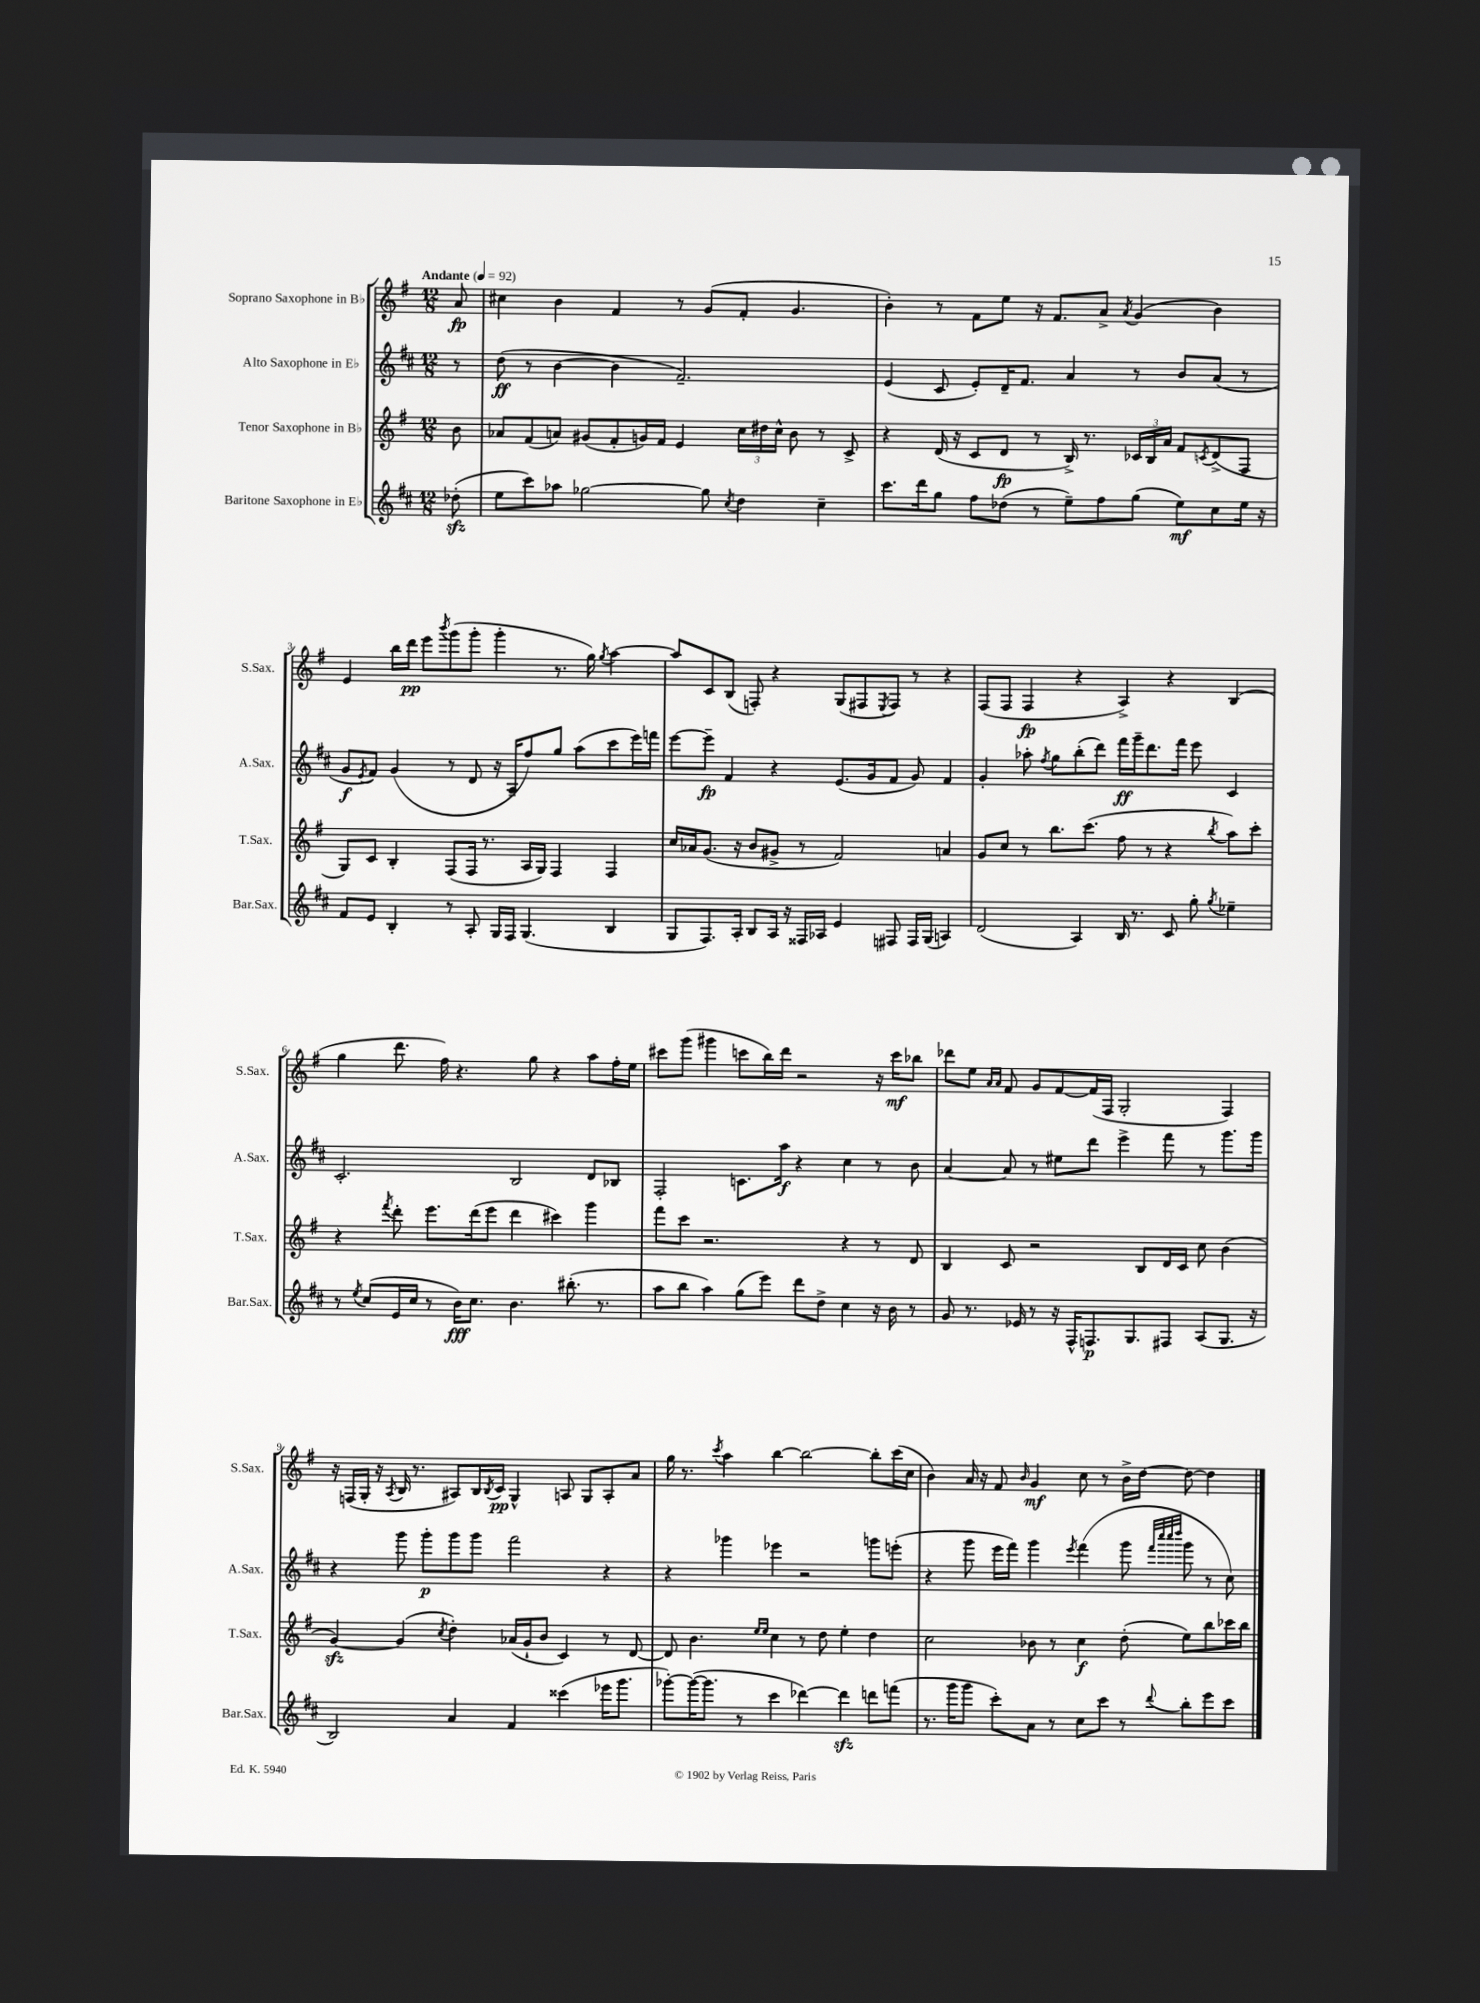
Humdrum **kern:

**kern	**kern	**kern	**kern
*staff4	*staff3	*staff2	*staff1
*clefG2	*clefG2	*clefG2	*clefG2
*k[f#c#]	*k[f#]	*k[f#c#]	*k[f#]
*M12/8	*M12/8	*M12/8	*M12/8
*MM92	*MM92	*MM92	*MM92
(8dd-'\	8b\	8r	8a/
=	=	=	=
8ee\L	8a-/L	(8dd\	4cc#\
8ccc#\)	(8f#/	8r	.
8aa-\J	8a/J)	[4b\	4b\
[2gg-\	(8g#/L	.	.
.	8f#'/	4b\]	4f#/
.	16g/L)	.	.
.	16f#/JJ	.	.
.	4e/	2.f#~/)	8r
8gg-\]	.	.	(8g/L
8qcc#/	.	.	.
4dd\	24cc\LL	.	8f#'/J
.	24dd#\	.	.
.	24cc^^\JJ	.	.
.	8b\	.	4.g/
4cc#~\	8r	.	.
.	8c^/	.	.
=	=	=	=
8.ccc#\L	4r	(4e/	4b'\)
16ddd\k	.	.	.
8gg\J	(16d/	8c#/	8r
.	16r	.	.
8ff#\L	8c/L	8e'/L)	8f#\L
(8dd-\J	8d/J	16d~/K	8ee\J
.	.	8.f#/J	.
8r	8r	.	16r
.	.	.	8.f#/L
8ee~\L)	16B^/)	4a/	.
.	8.r	.	.
8ff#\	.	.	8a^/J
.	.	.	8qa/
(8gg\J	24c-/LL	8r	(4g/
.	24B/	.	.
.	24a/JJ	.	.
8ee\L)	8f#/L	8b/L	.
.	8qc/	.	.
8cc#\	(8d^/	(8a/J	4b\)
16ee\Jk	8F#/J	8r	.
16r	.	.	.
=	=	=	=
8f#/L	8G/L)	8g/L	4e/
.	.	8qe/	.
8e/J	8c/J	8f#/J)	.
4B'/	4B'/	(4g/	16bb\LL
.	.	.	16ddd\JJ
.	.	.	8eee\L
.	.	.	8qbbb/
8r	(8F#/L	8r	(8ggg\
8A'/	16F#/Jk	8d/	8ggg'\J
.	8.r	.	.
16G/LL	.	16r	4ggg'\
16F#/JJ	.	16A~/LK	.
(4.G/	16A/LL	8ff#/)	.
.	16G/JJ)	.	.
.	4F#/	8gg/J	8.r
.	.	(8aa\L	.
.	.	.	16gg\)
.	.	.	8qgg/
4B/	4F#/	8ccc#\	[4aa\
.	.	16eee\L)	.
.	.	16fff\JJ	.
=	=	=	=
8G/L	16cc/LL	[8eee\L	8aa/]L
.	16a-/J	.	.
8.F#/)	(8.g/J	8eee~\]J	8c/
.	.	4f#/	(8B/J
16A'/Jk	16r	.	.
8B/L	8b/L	.	8F'/)
16A/Jk	8g#^/J	4r	4r
16r	.	.	.
16F##/LL	8r	.	.
16A-/JJ	.	.	.
4e/	2f#/)	(8.e/L	(8G/L
.	.	.	8F#/
.	.	16g/k	.
.	.	.	8qE/
8F#/	.	8f#/J	8F#/J)
16F#/LL	.	8g/)	8r
(16G/JJ	.	.	.
4A/)	4a/	4f#/	4r
=	=	=	=
(2d/	8g/L	4g'/	(8F#/L
.	8cc/J	.	8F#/J
.	8r	8aa-'\	4F#/
.	.	8qff#/	.
.	8.bb\L	8gg\L	.
4A/)	.	(8bb'\	4r
.	(8.ccc\J	.	.
.	.	8ddd\J)	.
16B/	8ff#\	16fff#\LL	4A^/)
8.r	.	16ggg~\J	.
.	8r	8.ddd\	.
8c#/	4r	.	4r
.	.	16fff#\Jk	.
8gg'\	.	8eee\	.
8qgg/	8qbb/	.	.
4ee-~\	8aa\L)	4c#/	(4B/
.	8ccc'\J	.	.
=	=	=	=
8r	4r	2.c#'/	4gg\
8qee/	.	.	.
(8cc#/L	.	.	.
.	8qfff#/	.	.
16e/L	8ddd'\	.	8.ddd\
16cc#/JJ	.	.	.
8r	8.eee\L	.	.
.	.	.	16ff#\)
16b\LK)	.	.	4.r
8.cc#\J	(16ddd\k	.	.
.	8eee\J	.	.
4.b\	4ddd\	2B/	.
.	.	.	8gg\
.	4ccc#\)	.	4r
(8.bb#'\	.	.	.
.	4ggg\	8d/L	8aa\L
8.r	.	.	.
.	.	8B-/J	16ff#'\L
.	.	.	16ee\JJ
=	=	=	=
8aa\L	8fff#\L	2F#'/	8ccc#\L
8bb\J	8ccc\J	.	(8ggg\J
4aa\)	2.r	.	4ggg#\
(8gg\L	.	8.c\L	8ccc\L
8eee\J)	.	.	16bb\L)
.	.	16aa\Jk	16ddd\JJ
8ddd\L	.	4r	2r
8dd^\J	.	.	.
4cc#\	4r	4cc#\	.
16r	8r	8r	16r
16b\	.	.	16ccc\LK
8r	8d/	8b\	8bb-\J
=	=	=	=
8g/	4B/	[4a/	8ddd-\L
8.r	.	.	8ee\J
.	.	.	16qqa/LL
.	.	.	16qqa/JJ
.	8c/	8a/]	8f#/
16e-/	.	.	.
8r	2r	8r	8g/L
16r	.	8ee#\L	[8f#/
16F#^^/LK	.	.	.
8.F/	.	8ddd\J	(16f#/]L
.	.	.	16F#/JJ
.	.	4eee^\	2G'/
8.G/	.	.	.
.	8B/L	.	.
8F#/J	16d/L	8fff#\	.
.	16c/JJ	.	.
(8A/L	8cc\	8r	.
8.G/J	(4b\	8.ggg\L	4F#/)
16r	.	16ggg\Jk	.
=	=	=	=
2B/)	[4g/)	4r	16r
.	.	.	(16F/LL
.	.	.	16G'/JJ
.	.	.	16r
.	.	.	8qA/
.	(4g/]	8ggg\	16B/
.	.	.	8.r
.	.	8ggg'\L	.
.	8qcc/	.	.
4a/	4dd'\)	8ggg\	8A#/L)
.	.	8ggg\J	16B/L
.	.	.	8qB/
.	.	.	16c/JJ
4f#/	(16a-/LL	2fff#\	4G^^/
.	16g`/J	.	.
.	8b/J	.	.
(4ccc##\	4c/)	.	8A/
.	.	.	8G/L
16eee-\LK	8r	4r	8A'/
8.ggg\J	.	.	.
.	[8d/	.	8a/J
=	=	=	=
[8ggg-'\L)	8d/]	4r	16gg\
.	.	.	8.r
(16ggg-\_K	4.b\	.	.
8.ggg-\]J	.	.	.
.	.	.	8qccc/
.	.	4ggg-\	4aa\
8r	.	.	.
.	16qqee/LL	.	.
.	16qqee/JJ	.	.
4ccc#\	4cc\	4eee-\	[4bb\
[4ddd-\)	8r	2r	2bb\_
.	8dd\	.	.
4ddd-\]	4ee'\	.	.
8ddd\L	4dd\	8ggg\L	8bb'\]L
(8fff\J	.	(8eee'\J	(16ccc\L
.	.	.	16cc\JJ
=	=	=	=
8.r	2cc\	4r	4b\)
16ggg\LK	.	.	.
8ggg\J	.	8ggg\	16a/
.	.	.	16r
8ccc#'\L)	.	16eee\LL	8f#/
.	.	16fff#\JJ)	.
.	.	.	16qqb/
8a\J	8b-\	4ggg\	4g/
8r	8r	.	.
.	.	8qeee/	.
8cc#\L	4cc\	(4fff#\	8cc\
8ccc#\J	.	.	8r
8r	(8dd'\	8ggg\	16b^\LL
.	.	.	[16dd\JJ
.	.	32qqfff#/LLL	.
.	.	32qqcccc#/	.
.	.	32qqcccc#/	.
8qqddd/	.	32qqdddd/JJJ	.
8bb'\L	8ee\L)	8ggg\	8dd\_
8eee\	8bb\	8r	4dd\]
8ccc#\J	16ccc-\L	8cc#\)	.
.	16bb\JJ	.	.
==	==	==	==
*-	*-	*-	*-
